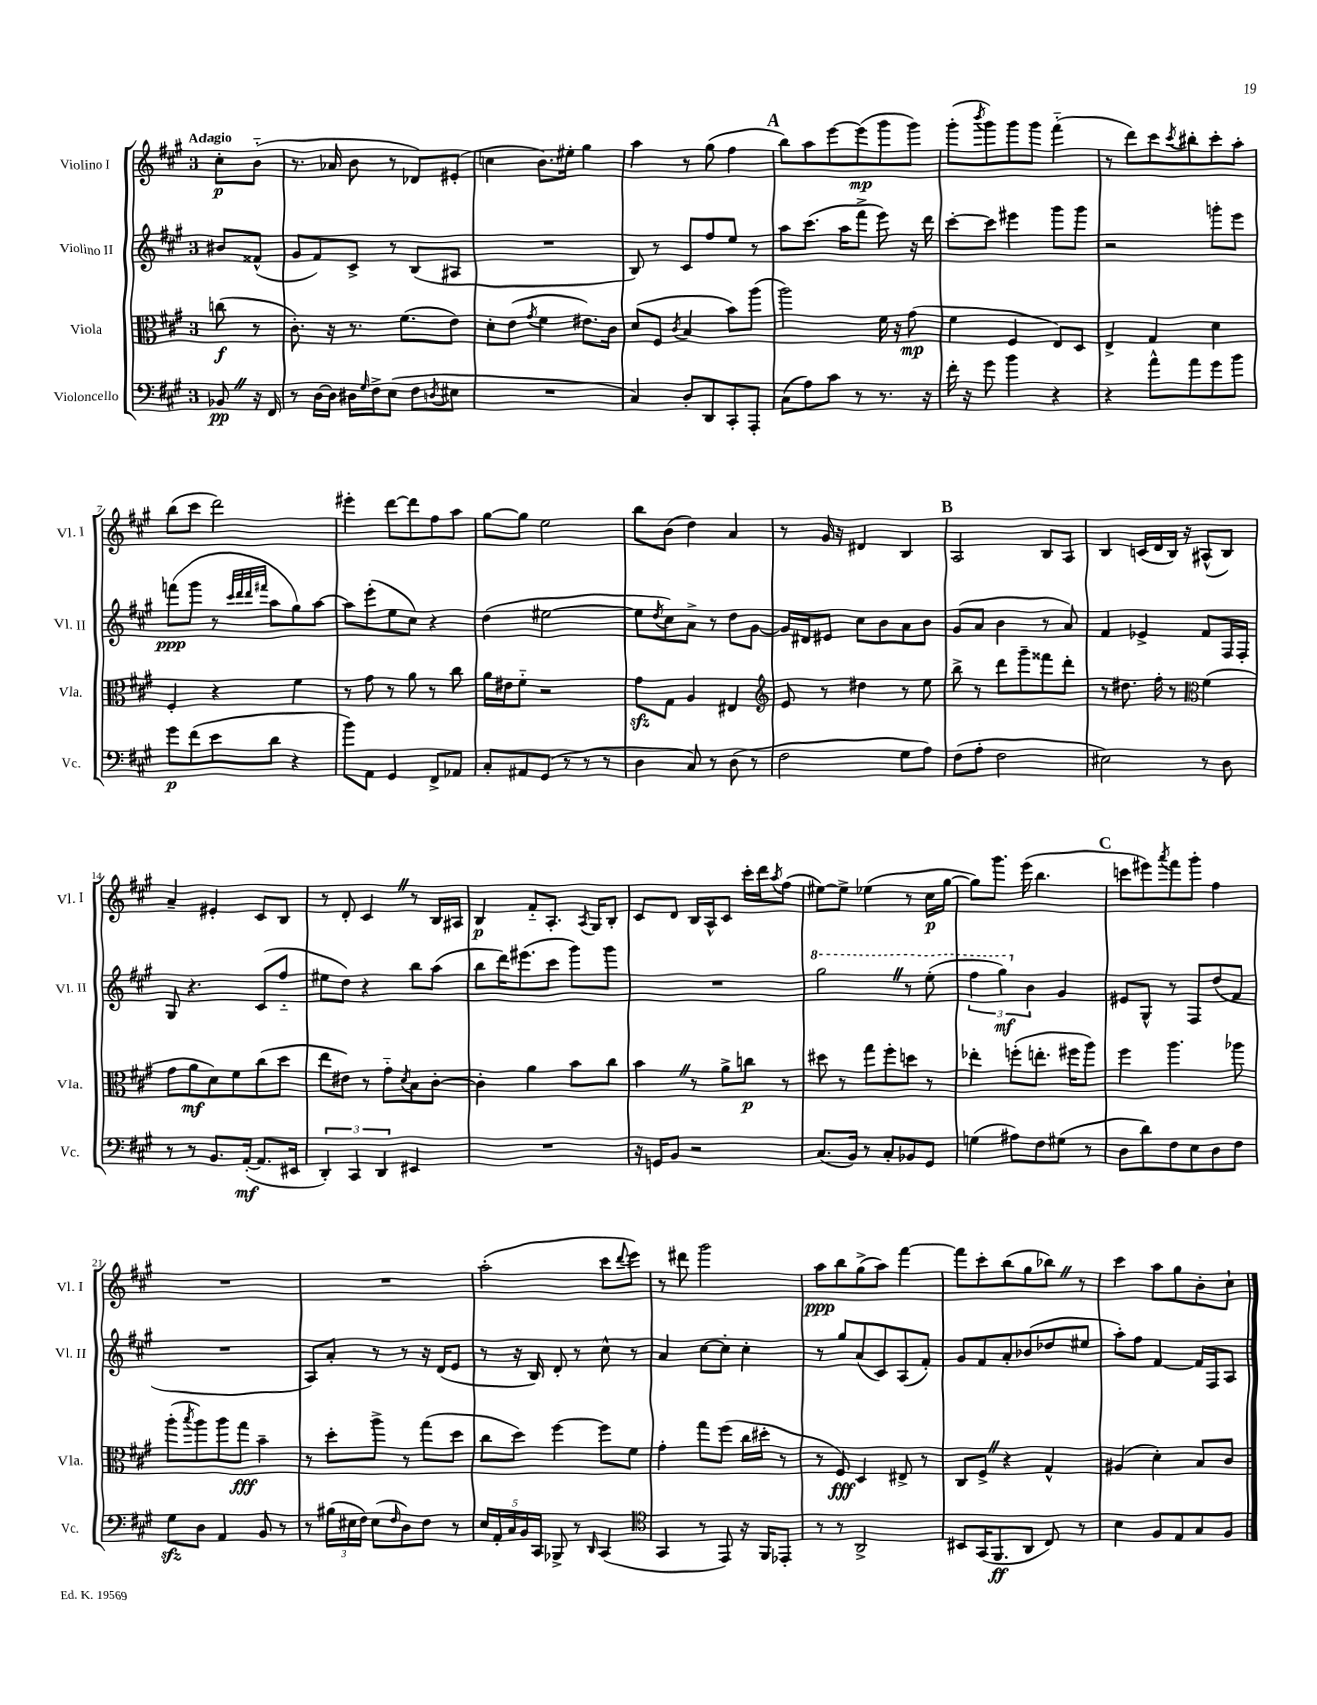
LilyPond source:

<<
\new StaffGroup <<
\new Staff = "s0" \with { instrumentName = "Violino I" shortInstrumentName = "Vl. I" } {
    \clef treble \key a \major \once \override Staff.TimeSignature.style = #'single-digit \time 3/4 \partial 4 \tempo "Adagio"
    cis''8-.\p b'8-_( |
    r8. aes'16 b'8 r8 des'8) eis'8-.( |
    c''4 b'8.) eis''16-. gis''4 |
    a''4 r8 gis''8( fis''4 |
    \mark \markup { \bold "A" } b''8) a''8 e'''8~ e'''8\mp( gis'''8 gis'''8) |
    gis'''8-.( \acciaccatura { b'''8 } gis'''8) gis'''8 gis'''8 fis'''4-_( |
    r8 d'''8) cis'''8 \acciaccatura { cis'''8 } bis''8-. cis'''8-. a''8-. |
    b''8( cis'''8 d'''2) |
    eis'''4-. d'''8~ d'''8 fis''8 a''8 |
    gis''8~ gis''8 e''2 |
    b''8 b'8( d''4) a'4 |
    r8 gis'16 r16 dis'4 b4 |
    \mark \markup { \bold "B" } a2 b8 a8 |
    b4 c'16( d'16 b16) r16 ais8-^( b8) |
    a'4-- eis'4-. cis'8 b8 |
    r8 d'8-. cis'4 \once \override BreathingSign.text = \markup { \musicglyph "scripts.caesura.straight" } \breathe r8 b16 ais16 |
    b4\p fis'8-_ a8.-. \acciaccatura { a8 } gis16 b8-. |
    cis'8 d'8 b16 a16-^ cis'8 cis'''16-. d'''16 \acciaccatura { a''8 } fis''8( |
    eis''8~) eis''8-> ees''4( r8 cis''16\p gis''16~ |
    gis''8) gis'''8. e'''16( b''4. |
    \mark \markup { \bold "C" } c'''8 eis'''8) \acciaccatura { a'''8 } fis'''8 gis'''8-. fis''4 |
    R2. |
    R2. |
    a''2-.( cis'''8 \appoggiatura { d'''8 } e'''8) |
    r8 dis'''8 gis'''2 |
    a''8\ppp b''8 gis''8->( a''8) fis'''4~ |
    fis'''8 cis'''8-. b''8( gis''8 bes''8) \once \override BreathingSign.text = \markup { \musicglyph "scripts.caesura.straight" } \breathe r8 |
    cis'''4 a''8 gis''8 b'8-. cis''8-! \bar "|." |
}
\new Staff = "s1" \with { instrumentName = "Violino II" shortInstrumentName = "Vl. II" } {
    \clef treble \key a \major \once \override Staff.TimeSignature.style = #'single-digit \time 3/4 \partial 4
    bis'8 fisis'8-^( |
    gis'8 fis'8) cis'8-> r8 b8( ais8 |
    R2. |
    b8) r8 cis'8 fis''8 e''8 r8 |
    \mark \markup { \bold "A" } a''8 cis'''8.( a''16 fis'''8-> e'''8) r16 d'''16 |
    cis'''8~-. cis'''8 eis'''4 gis'''8 gis'''8 |
    r2 g'''8-. e'''8 |
    f'''8\ppp( gis'''8 r8 \grace { cis'''32 d'''32 d'''32 fis'''32 } a''8 gis''8) a''8~ |
    a''8 e'''8-.( e''8 cis''8) r4 |
    d''4( eis''2~ |
    eis''8 \acciaccatura { d''8 } cis''8) a'8-> r8 d''8 gis'8~ |
    gis'16 dis'16 eis'8 cis''8 b'8 a'8 b'8 |
    \mark \markup { \bold "B" } gis'8( a'8 b'4 r8 a'8) |
    fis'4 ees'4-> fis'8 fis16 fis16-. |
    gis8 r4. cis'8( fis''8-_ |
    eis''8 d''8) r4 b''8 a''8( |
    b''8 d'''16) eis'''8.( cis'''8 gis'''8) gis'''8 |
    R2. |
    \ottava #1 gis'''2 \once \override BreathingSign.text = \markup { \musicglyph "scripts.caesura.straight" } \breathe r8 e'''8-.( |
    \tuplet 3/2 { fis'''4 gis'''4\mf) \ottava #0 b'4 } gis'4 |
    \mark \markup { \bold "C" } eis'8 gis8-^ r8 fis8 d''8( fis'8 |
    R2. |
    a8) a'8-. r8 r8 r16 d'16( e'8 |
    r8 r16 b16) d'8-. r8 cis''8-^ r8 |
    a'4 cis''8~ cis''8-. cis''4-. |
    r8 gis''8 a'8( cis'8) a8( fis'8-.) |
    gis'8 fis'8 a'8-. bes'8( des''8 eis''8 |
    a''8-.) fis''8 fis'4~ fis'16 fis16 a8 \bar "|." |
}
\new Staff = "s2" \with { instrumentName = "Viola" shortInstrumentName = "Vla." } {
    \clef alto \key a \major \once \override Staff.TimeSignature.style = #'single-digit \time 3/4 \partial 4
    c''8\f( r8 |
    cis'8.-.) r16 r8. fis'8.( e'8) |
    d'8-. e'8( \acciaccatura { gis'8 } fis'4 eis'8.) cis'16 |
    d'8( fis8 \acciaccatura { cis'8 } b4 b'8) a''8( |
    \mark \markup { \bold "A" } a''2) fis'16 r16 gis'8\mp( |
    fis'4 fis4 e8) d8 |
    e4-> gis4 d'4 |
    fis4-. r4 fis'4 |
    r8 gis'8 r8 a'8 r8 cis''8 |
    a'16 eis'16 fis'8-_ r2 |
    gis'8\sfz gis8 a4 eis4 |
    \clef treble e'8 r8 dis''4 r8 e''8 |
    \mark \markup { \bold "B" } b''8-> r8 d'''8 gis'''8-- fisis'''8 d'''8-. |
    r8 dis''8. fis''16-. r8 \clef alto fis'4( |
    gis'8 a'8\mf d'8) fis'8 cis''8( d''8 |
    e''8 eis'8) r8 gis'8-_ \acciaccatura { d'8 } b8 cis'8~-. |
    cis'4-. a'4 b'8 cis''8 |
    b'4 \once \override BreathingSign.text = \markup { \musicglyph "scripts.caesura.straight" } \breathe r8 a'8-> c''8\p r8 |
    dis''8 r8 gis''8 fis''8-. d''8 r8 |
    ees''4-. f''8-.( e''8.-. fis''16 a''8) |
    \mark \markup { \bold "C" } fis''4 a''4. aes''8 |
    a''8-.( \acciaccatura { b''8 } a''8) a''8 gis''8\fff b'4-- |
    r8 d''8-. a''8-> r8 gis''8( d''8 |
    cis''8 d''8) fis''4~ fis''8 fis'8 |
    gis'4-. gis''8 fis''8( cis''16 dis''16-. r8 |
    r8 fis8\fff) d4 eis8-> r8 |
    cis8 fis8-> \once \override BreathingSign.text = \markup { \musicglyph "scripts.caesura.straight" } \breathe r4 gis4-^ |
    ais4( d'4-.) b8 cis'8 \bar "|." |
}
\new Staff = "s3" \with { instrumentName = "Violoncello" shortInstrumentName = "Vc." } {
    \clef bass \key a \major \once \override Staff.TimeSignature.style = #'single-digit \time 3/4 \partial 4
    bes,8\pp \once \override BreathingSign.text = \markup { \musicglyph "scripts.caesura.straight" } \breathe r16 fis,16 |
    r8 d16~ d16 dis16 \grace { gis16 } fis16-> e8( fis8 \acciaccatura { d8 } eis8 |
    R2. |
    cis4) d8-. d,8 cis,8-. a,,8-. |
    \mark \markup { \bold "A" } cis8( a8) cis'8 r8 r8. r16 |
    fis'16-. r16 gis'8 b'4 r4 |
    r4 a'8-^ a'8 gis'8 b'8 |
    gis'8\p fis'8( e'8 d'8 r4 |
    b'8) a,8 gis,4 fis,8-> aes,8 |
    cis8-. ais,8 gis,8( r8 r8 r8 |
    d4 cis8) r8 d8( r8 |
    fis2 gis8 a8) |
    \mark \markup { \bold "B" } fis8( a8-. fis2 |
    eis2) r8 d8 |
    r8 r8 b,8. a,16~-.\mf( a,8. eis,16 |
    \tuplet 3/2 { d,4-.) cis,4 d,4 } eis,4 |
    R2. |
    r16 g,16 b,8 r2 |
    cis8.( b,16) r8 cis8-. bes,8 gis,8 |
    g4( ais8) fis8 gis8( r8 |
    \mark \markup { \bold "C" } d8 d'8) fis8 e8 d8 fis8 |
    gis8\sfz d8 a,4 b,8 r8 |
    r8 \tuplet 3/2 { bis16( eis16 fis16) } eis8( \grace { fis16 } d8) fis8 r8 |
    \tuplet 5/4 { e16 a,16-. cis16 b,16 cis,16 } bes,,8-> r8 \grace { d,16 } cis,4( |
    \clef tenor gis,4 r8 e,8) r16 fis,16 ees,8-. |
    r8 r8 a,2-> |
    bis,8 gis,16( fis,8.\ff a,8 cis8) r8 |
    b4 fis8 e8 gis8 fis8 \bar "|." |
}
>>
>>
